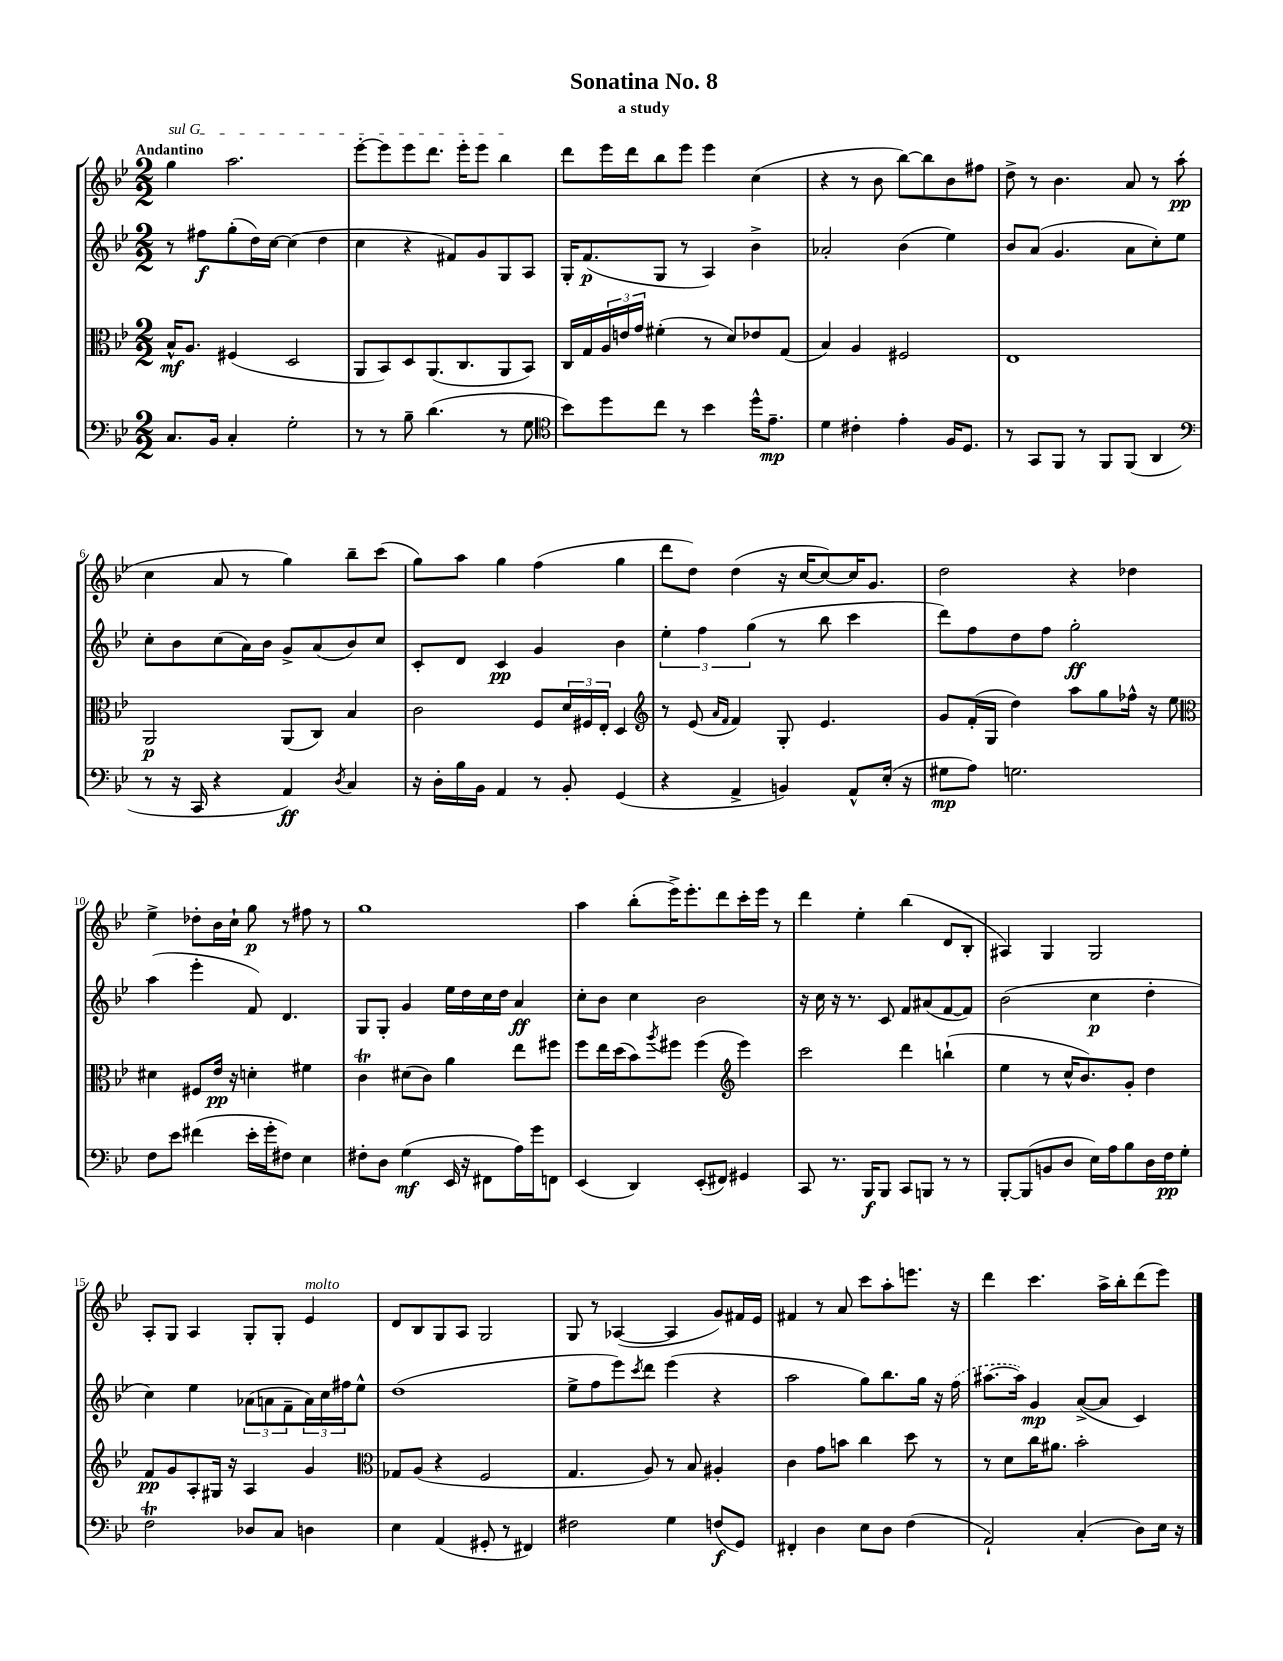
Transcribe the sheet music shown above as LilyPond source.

\header { title = "Sonatina No. 8" subtitle = "a study" }
<<
\new StaffGroup <<
\new Staff = "s0" {
    \clef treble \key bes \major \numericTimeSignature \time 2/2 \tempo "Andantino"
    \once \override TextSpanner.bound-details.left.text = \markup { \italic "sul G" } g''4\startTextSpan a''2. |
    ees'''8~-. ees'''8 ees'''8 d'''8. ees'''16-. ees'''8 bes''4\stopTextSpan |
    d'''8 ees'''16 d'''16 bes''8 ees'''8 ees'''4 c''4( |
    r4 r8 bes'8 bes''8~) bes''8 bes'8 fis''8 |
    d''8-> r8 bes'4. a'8 r8 a''8-.\pp( |
    c''4 a'8 r8 g''4) bes''8-- c'''8( |
    g''8) a''8 g''4 f''4( g''4 |
    d'''8 d''8) d''4( r16 c''16~ c''8~) c''16 g'8. |
    d''2 r4 des''4 |
    ees''4-> des''8-. bes'16 c''16-! g''8\p r8 fis''8 r8 |
    g''1 |
    a''4 bes''8-.( ees'''16->) ees'''8.-. d'''8 c'''16-. ees'''16 r8 |
    d'''4 ees''4-. bes''4( d'8 bes8-. |
    ais4) g4 g2 |
    a8-. g8 a4 g8-. g8-. ees'4^\markup { \italic "molto" } |
    d'8 bes8 g8 a8 g2 |
    g8 r8 aes4~( aes4 g'8) fis'16 ees'16 |
    fis'4 r8 a'8 c'''8 a''8-. e'''8. r16 |
    d'''4 c'''4. a''16-> bes''16-. d'''8( ees'''8) \bar "|." |
}
\new Staff = "s1" {
    \clef treble \key bes \major \numericTimeSignature \time 2/2
    r8 fis''8\f g''8-.( d''16) c''16~ c''4( d''4 |
    c''4 r4 fis'8) g'8 g8 a8 |
    g16-. f'8.\p( g8 r8 a4) bes'4-> |
    aes'2-. bes'4( ees''4) |
    bes'8 a'8( g'4. a'8 c''8-.) ees''8 |
    c''8-. bes'8 c''8( a'16) bes'16 g'8-> a'8( bes'8) c''8 |
    c'8-. d'8 c'4\pp g'4 bes'4 |
    \tuplet 3/2 { ees''4-. f''4 g''4( } r8 bes''8 c'''4 |
    d'''8) f''8 d''8 f''8 g''2-.\ff |
    a''4( ees'''4-. f'8) d'4. |
    g8 g8-. g'4 ees''16 d''16 c''16 d''16 a'4\ff |
    c''8-. bes'8 c''4 bes'2 |
    r16 c''16 r16 r8. c'8 f'8 ais'8( f'8~ f'8) |
    bes'2( c''4\p d''4-. |
    c''4) ees''4 \tuplet 3/2 { aes'8( a'8 f'8-- } \tuplet 3/2 { a'16) c''16 fis''16 } ees''8-^ |
    d''1( |
    ees''8-> f''8 ees'''8) \acciaccatura { c'''8 } d'''8 ees'''4( r4 |
    a''2 g''8) bes''8. g''16 r16 \once \slurDashed f''16( |
    ais''8.~ ais''16) g'4\mp a'8~->( a'8 c'4) \bar "|." |
}
\new Staff = "s2" {
    \clef alto \key bes \major \numericTimeSignature \time 2/2
    bes16-^\mf a8. fis4( d2 |
    a,8 bes,8) d8 a,8.( c8. a,8 bes,8) |
    c16 g16 \tuplet 3/2 { a16 e'16 g'16 } fis'4-.( r8 d'8) ees'8 g8( |
    bes4) a4 fis2 |
    ees1 |
    a,2\p a,8( c8) bes4 |
    c'2 f8 \tuplet 3/2 { d'16 fis16 ees16-. } d4 |
    \clef treble r8 ees'8( \grace { a'16 f'16 } f'4) g8-. ees'4. |
    g'8 f'16-.( g16 d''4) a''8 g''8 fes''16-^ r16 ees''8 |
    \clef alto dis'4 fis8 ees'16\pp r16 d'4-. fis'4 |
    c'4\trill dis'8( c'8) a'4 ees''8 fis''8 |
    f''8 ees''16 d''16( bes'8) \acciaccatura { a''8 } fis''8 fis''4( \clef treble ees'''4) |
    c'''2 d'''4 b''4-!( |
    ees''4 r8 c''16-^ bes'8.) g'8-. d''4 |
    f'8\pp g'8 a8-. gis16 r16 a4 g'4 |
    \clef alto ges8 a8( r4 f2 |
    g4. a8) r8 bes8 ais4-. |
    c'4 g'8 b'8 c''4 d''8 r8 |
    r8 d'8 c''16 ais'8. bes'2-. \bar "|." |
}
\new Staff = "s3" {
    \clef bass \key bes \major \numericTimeSignature \time 2/2
    c8. bes,16 c4-. g2-. |
    r8 r8 bes8-- d'4.( r8 g8 |
    \clef tenor bes'8) d''8 c''8 r8 bes'4 d''16-^ ees'8.--\mp |
    d'4 cis'4-. ees'4-. f16 d8. |
    r8 g,8 f,8 r8 f,8 f,8( a,4 |
    \clef bass r8 r16 c,16 r4 a,4\ff) \acciaccatura { d8 } c4 |
    r16 d16-. bes16 bes,16 a,4 r8 bes,8-. g,4( |
    r4 a,4-> b,4) a,8-^ ees16-.( r16 |
    gis8\mp a8) g2. |
    f8 ees'8 fis'4( ees'16-. g'16-. fis8) ees4 |
    fis8-. d8 g4\mf( ees,16 r16 fis,8 a16) g'16 f,8 |
    ees,4( d,4) ees,8-.( fis,8) gis,4 |
    c,8 r8. bes,,16\f bes,,8 c,8 b,,8 r8 r8 |
    bes,,8~-. bes,,8( b,8 d8 ees16) a16 bes8 d16 f16\pp g8-. |
    f2\trill des8 c8 d4 |
    ees4 a,4( gis,8-. r8 fis,4) |
    fis2 g4 f8\f( g,8) |
    fis,4-. d4 ees8 d8 f4( |
    a,2-!) c4-.( d8) ees16 r16 \bar "|." |
}
>>
>>
